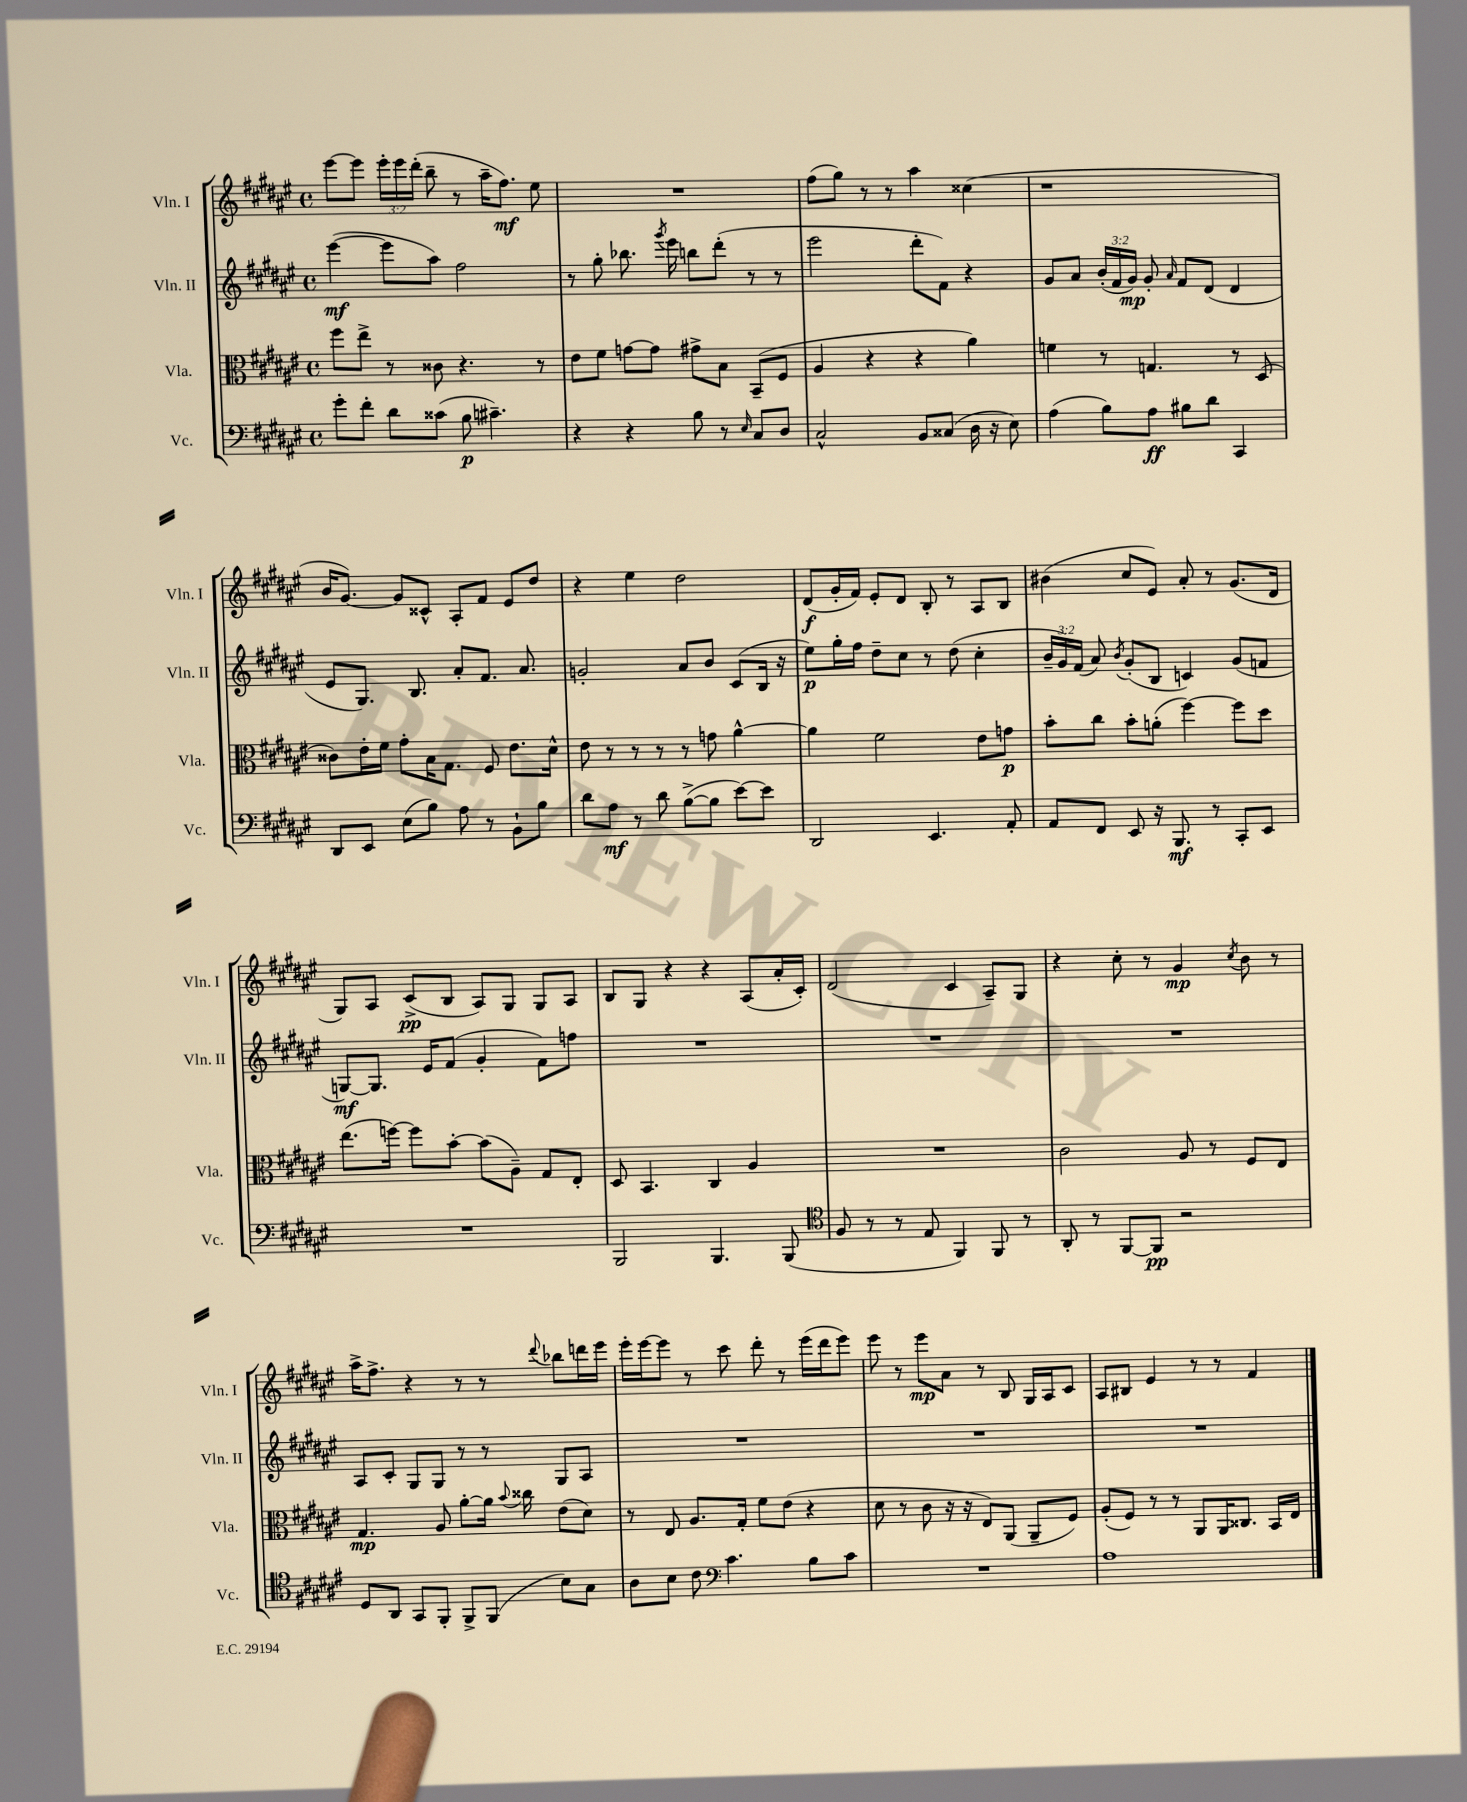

**kern	**kern	**kern	**kern
*staff4	*staff3	*staff2	*staff1
*clefF4	*clefC3	*clefG2	*clefG2
*k[f#c#g#d#a#e#]	*k[f#c#g#d#a#e#]	*k[f#c#g#d#a#e#]	*k[f#c#g#d#a#e#]
*M4/4	*M4/4	*M4/4	*M4/4
*met(c)	*met(c)	*met(c)	*met(c)
8g#'\L	8ff#\L	([4eee#\	[8eee#\L
8f#'\J	8ee#^\J	.	8eee#\]J
8d#\L	8r	8eee#\]L	24eee#'\LL
.	.	.	24eee#\
.	.	.	(24ddd#'\JJ
(8c##\J	8c##\	8aa#\J)	8bb~\
8B\	4.r	2ff#\	8r
4.c#~\)	.	.	16aa#~\LK
.	.	.	8.ff#\J)
.	8r	.	8ee#\
=	=	=	=
4r	8e#\L	8r	1r
.	8f#\J	8gg#'\	.
4r	[8g\L	8.bb-\	.
.	8g\]J	.	.
.	.	8qggg#/	.
.	.	16eee#\	.
8B\	8g#^\L	8bb\L	.
8r	8B\J	(8ddd#'\J	.
16qqE#/	.	.	.
8C#/L	(8BB~/L	8r	.
8D#/J	8F#/J	8r	.
=	=	=	=
2C#^^/	4A#/	2eee#\	(8ff#\L
.	.	.	8gg#\J)
.	4r	.	8r
.	.	.	8r
8BB/L	4r	8ddd#'\L	4aa#\
(8C##/J	.	8f#\J)	.
16D#\	4a#\)	4r	(4cc##\
16r	.	.	.
8E#\)	.	.	.
=	=	=	=
(4A#\	4f\	8g#/L	1r
.	.	8a#/J	.
8B\L)	8r	(24b'/LL	.
.	.	24f#/	.
.	.	24g#/JJ)	.
8A#\J	4.G/	8g#'/	.
.	.	16qqa#/	.
8B#\L	.	8f#/L	.
8d#\J	.	(8d#/J	.
4CC#/	8r	4d#/	.
.	(8D#/	.	.
=	=	=	=
8DD#/L	8c##\L)	8e#/L	16b/LK
.	.	.	[8.g#/J)
8EE#/J	16e#'\L	8.G#/J)	.
.	16f#\JJ	.	.
(8E#\L	8g#'\L	.	8g#/]L
.	.	8.B/	.
8B\J)	16B\K	.	8c##^^/J
.	8.G#\J	.	.
8A#\	.	8a#'/L	8A#'/L
8r	8F#/	8.f#/J	8f#/J
8BB`\L	8.e#\L	.	8e#/L
.	.	8.a#/	.
8B\J	.	.	8dd#/J
.	16d#^^\Jk	.	.
=	=	=	=
8d#\L	8e#\	2g'/	4r
8A#\J	8r	.	.
8r	8r	.	4ee#\
8d#\	8r	.	.
([8B^\L	8r	8a#/L	2dd#\
8B\]J	8g\	8b/J	.
[8e#\L)	[4a#^^\	(8c#/L	.
8e#\]J	.	16B/Jk	.
.	.	16r	.
=	=	=	=
2DD#/	4a#\]	8ee#\L)	(8d#/L
.	.	16gg#'\L	16g#'/L
.	.	16ff#\JJ	16f#/JJ)
.	2f#\	8dd#~\L	8e#'/L
.	.	8cc#\J	8d#/J
4.EE#/	.	8r	8B'/
.	.	(8dd#\	8r
.	8e#\L	4cc#'\	8A#/L
8AA#'/	8g\J	.	8B/J
=	=	=	=
8AA#/L	8b'\L	24b~/LL	(4b#\
.	.	24g#/)	.
.	.	(24f#/JJ	.
8FF#/J	8cc#\J	8a#/)	.
.	.	8qb/	.
8EE#/	8b'\L	(8g#'/L	8cc#/L
16r	(8a'\J	8B/J	8e#/J)
8.BBB/	.	.	.
.	[4ff#\)	4c/)	8a#'/
8r	.	.	8r
8CC#'/L	8ff#\]L	(8g#/L	(8.g#/L
8EE#/J	8dd#\J	8f/J	.
.	.	.	16d#/Jk
=	=	=	=
1r	(8.ee#\L	[8G/L)	8G#/L)
.	.	8.G/]J	8A#/J
.	[16ff\Jk)	.	.
.	8ff\]L	.	(8c#^/L
.	.	16e#/LK	.
.	[8b'\J	(8f#/J	8B/J
.	(8b\]L	4g#'/	8A#/L)
.	8A#~\J)	.	8G#/J
.	8G#/L	8f#\L)	8G#/L
.	8E#'/J	8ff\J	8A#/J
=	=	=	=
2BBB/	8D#/	1r	8B/L
.	4.BB/	.	8G#/J
.	.	.	4r
4.BBB/	4C#/	.	4r
.	4A#/	.	(8A#/L
(8BBB/	.	.	16a#'/L
.	.	.	16c#'/JJ)
=	=	=	=
*clefC4	*	*	*
8F#/	1r	1r	(2d#/
8r	.	.	.
8r	.	.	.
8E#/	.	.	.
4FF#/)	.	.	4c#/
8FF#/	.	.	8A#~/L)
8r	.	.	8G#/J
=	=	=	=
8AA#'/	2c#\	1r	4r
8r	.	.	.
[8FF#/L	.	.	8cc#'\
8FF#/]J	.	.	8r
2r	8A#/	.	4g#/
.	8r	.	.
.	.	.	8qcc#/
.	8F#/L	.	8b\
.	8E#/J	.	8r
=	=	=	=
8D#/L	4.G#/	8A#/L	16aa#^\LK
.	.	.	8.ff#^\J
8AA#/J	.	8c#'/J	.
8GG#/L	.	8G#/L	4r
8FF#'/J	8A#/	8G#/J	.
8FF#^/L	[8a#'\L	8r	8r
(8FF#/J	16a#\]Jk	8r	8r
.	8qqb/	.	.
.	16cc##\	.	.
.	.	.	8qqddd#/
8B\L)	(8e#\L	8G#/L	8bb-\L
8G#\J	8d#\J)	8A#/J	16ddd\L
.	.	.	16eee#\JJ
=	=	=	=
8A#\L	8r	1r	16eee#'\LL
.	.	.	[16eee#\J
8B\J	8E#/	.	8eee#\]J
8c#\	8.A#/L	.	8r
*clefF4	*	*	*
4.c#\	.	.	8ccc#\
.	16G#'/Jk	.	.
.	8f#\L	.	8ddd#'\
.	(8e#\J	.	8r
8B\L	4r	.	(16eee#\LL
.	.	.	16ddd#\J
8c#\J	.	.	8eee#\J)
=	=	=	=
1r	8d#\	1r	8eee#\
.	8r	.	8r
.	8c#\	.	8eee#\L
.	16r	.	8a#\J
.	16r	.	.
.	8E#/L)	.	8r
.	(8AA#/J	.	8B/
.	8AA#~/L	.	16G#/LL
.	.	.	16A#/J
.	8F#/J)	.	8c#/J
=	=	=	=
1A#	(8A#'/L	1r	8A#/L
.	8F#/J)	.	8B#/J
.	8r	.	4e#/
.	8r	.	.
.	8AA#/L	.	8r
.	16AA#/K	.	8r
.	8.C##/J	.	.
.	.	.	4f#/
.	16BB/LL	.	.
.	16E#/JJ	.	.
==	==	==	==
*-	*-	*-	*-
